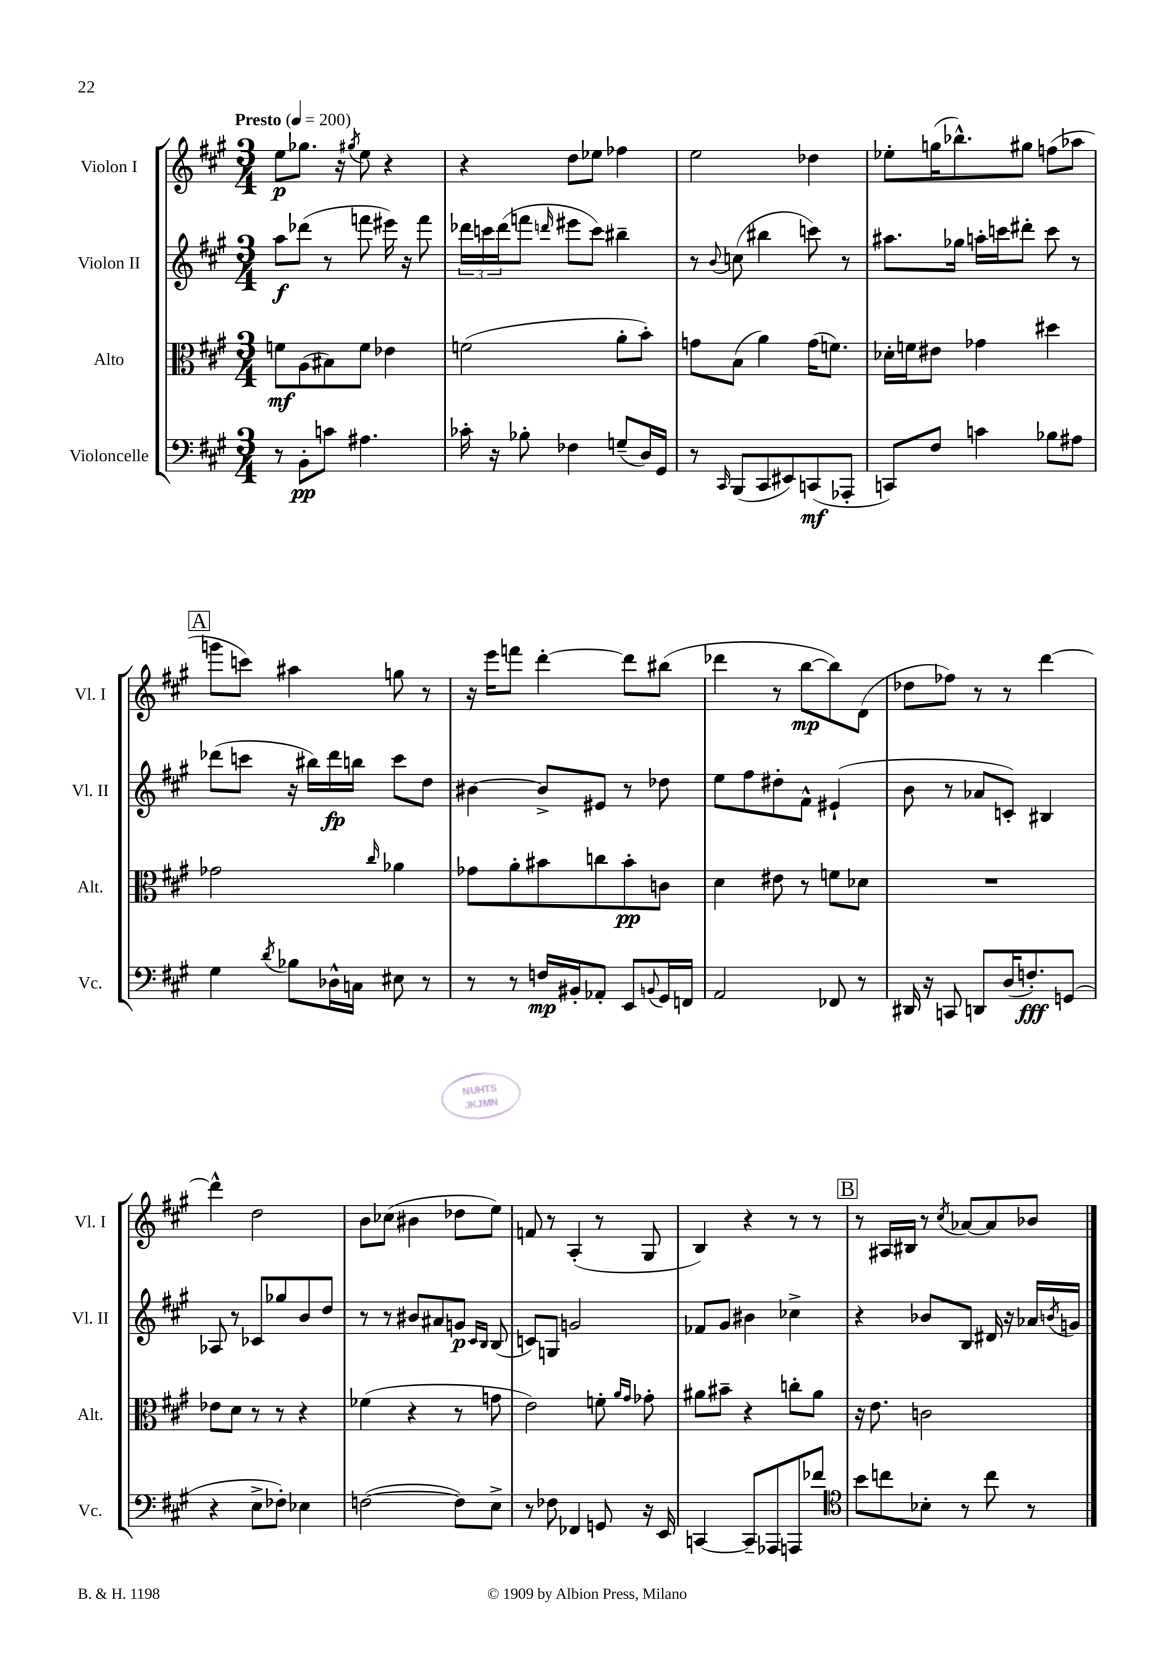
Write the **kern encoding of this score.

**kern	**kern	**kern	**kern
*staff4	*staff3	*staff2	*staff1
*clefF4	*clefC3	*clefG2	*clefG2
*k[f#c#g#]	*k[f#c#g#]	*k[f#c#g#]	*k[f#c#g#]
*M3/4	*M3/4	*M3/4	*M3/4
*MM200	*MM200	*MM200	*MM200
8r	8f\L	8aa\L	8ee\L
8BB'\L	(8A\	(8ddd-\J	8.gg-\J
8c\J	8B#\)	8r	.
.	.	.	16r
.	.	.	8qgg#/
4.A#\	8f\J	8fff\	8ee\
.	4e-\	16eee#\)	4r
.	.	16r	.
.	.	8fff\	.
=	=	=	=
16c-'\	(2f\	24ddd-\LL	4r
.	.	24ccc\	.
16r	.	.	.
.	.	(24ddd-\J	.
8B-'\	.	8fff\J	.
.	.	16qqddd/	.
4F-\	.	8eee#\L	8dd\L
.	.	8ccc\J)	8ee-\J
(8G~/L	8a'\L	4bb#~\	4ff-\
16D/L)	8b'\J)	.	.
16GG#/JJ	.	.	.
=	=	=	=
8r	8g\L	8r	2ee\
16qqCC#/	.	8qqb/	.
(8BBB/L	(8B\J	(8cc\	.
8CC#/	4a\)	4bb#\	.
8EE#/)	.	.	.
(8CC/	(16g\LK	8ccc\)	4dd-\
.	8.f\J)	.	.
8AAA-'/J	.	8r	.
=	=	=	=
8CC/L)	16d-'\LL	8.aa#\L	8ee-'\L
.	16f\J	.	.
8F#/J	8e#\J	.	(16gg\K
.	.	16gg-\Jk	8.bb-^^\)
4c\	4g-\	16aa'\LL	.
.	.	16ccc\J	.
.	.	8ddd#'\J	8gg#\J
8B-\L	4dd#\	8ccc\	(8ff\L
8A#\J	.	8r	8aa-\J
=	=	=	=
4G#\	2g-\	(8ddd-\L	8ggg\L
.	.	8ccc\J	8ccc\J)
8qd/	.	.	.
8B-\L	.	16r	4aa#\
.	.	16bb#\LL)	.
16D-^^\L	.	16ddd-\	.
16C\JJ	.	16bb\JJ	.
.	16qqcc#/	.	.
8E#\	4a-\	8ccc\L	8gg\
8r	.	8dd\J	8r
=	=	=	=
8r	8g-\L	[4b#\	16r
.	.	.	16eee\LK
8r	8a'\	.	8fff\J
16F/LL	8b#\	8b#^/]L	[4ddd'\
16BB#'/J	.	.	.
8AA-'/J	8cc\	8e#/J	.
8EE/L	8b#'\	8r	8ddd\]L
8qqBB/	.	.	.
16GG#/L	8c\J	8dd-\	(8bb#\J
16FF/JJ	.	.	.
=	=	=	=
2AA/	4d\	8ee\L	4ddd-\
.	.	8ff#\	.
.	8e#\	8dd#'\	8r
.	8r	8f#^^\J	[8bb\L
8FF-/	8f\L	(4e#`/	8bb\])
8r	8d-\J	.	(8d\J
=	=	=	=
16DD#/	2.r	8b\	8dd-\L
16r	.	.	.
8CC/	.	8r	8ff-\J)
8DD/L	.	8a-/L	8r
(16D/K	.	8c'/J)	8r
8.F'/)	.	.	.
.	.	4B#/	[4ddd\
(8GG/J	.	.	.
=	=	=	=
4r	8e-\L	8A-/	4ddd^^\]
.	8d\J	8r	.
8E^\L	8r	8c-/L	2dd\
8F-'\J)	8r	8gg-/	.
4E-\	4r	8b/	.
.	.	8dd/J	.
=	=	=	=
([2F\	(4f-\	8r	8b\L
.	.	8r	(8cc-\J
.	4r	8b#/L	4b#\
.	.	8a#/	.
8F\]L)	8r	8g/J	8dd-\L
.	.	16qqc#/LL	.
.	.	16qqB/JJ	.
8E^\J	8g\	(8B/	8ee\J)
=	=	=	=
8r	2e\)	8c/L)	8f/
8F-\	.	8G/J	8r
4FF-/	.	2g/	(4A'/
8GG/	8f'\	.	8r
.	16qqa/LL	.	.
.	16qqg#/JJ	.	.
16r	8g-'\	.	8G#/
16EE/	.	.	.
=	=	=	=
[4CC/	8a#\L	8f-/L	4B/)
.	8b#~\J	8g#/J	.
8CC~/]L	4r	4b#\	4r
8AAA-/	.	.	.
8AAA/	8cc'\L	4cc-^\	8r
8f-/J	8a#\J	.	8r
=	=	=	=
*clefC4	*	*	*
8b\L	16r	4r	8r
.	8.e\	.	.
8cc\	.	.	16A#/LL
.	.	.	16B#/JJ
8B-'\J	2c\	8b-/L	8r
.	.	.	8qcc#/
8r	.	8B/J	[8a-/L
8cc\	.	16d#/	8a-/]
.	.	16r	.
8r	.	16a-/LL	8b-/J
.	.	8qb/	.
.	.	16g/JJ	.
==	==	==	==
*-	*-	*-	*-
